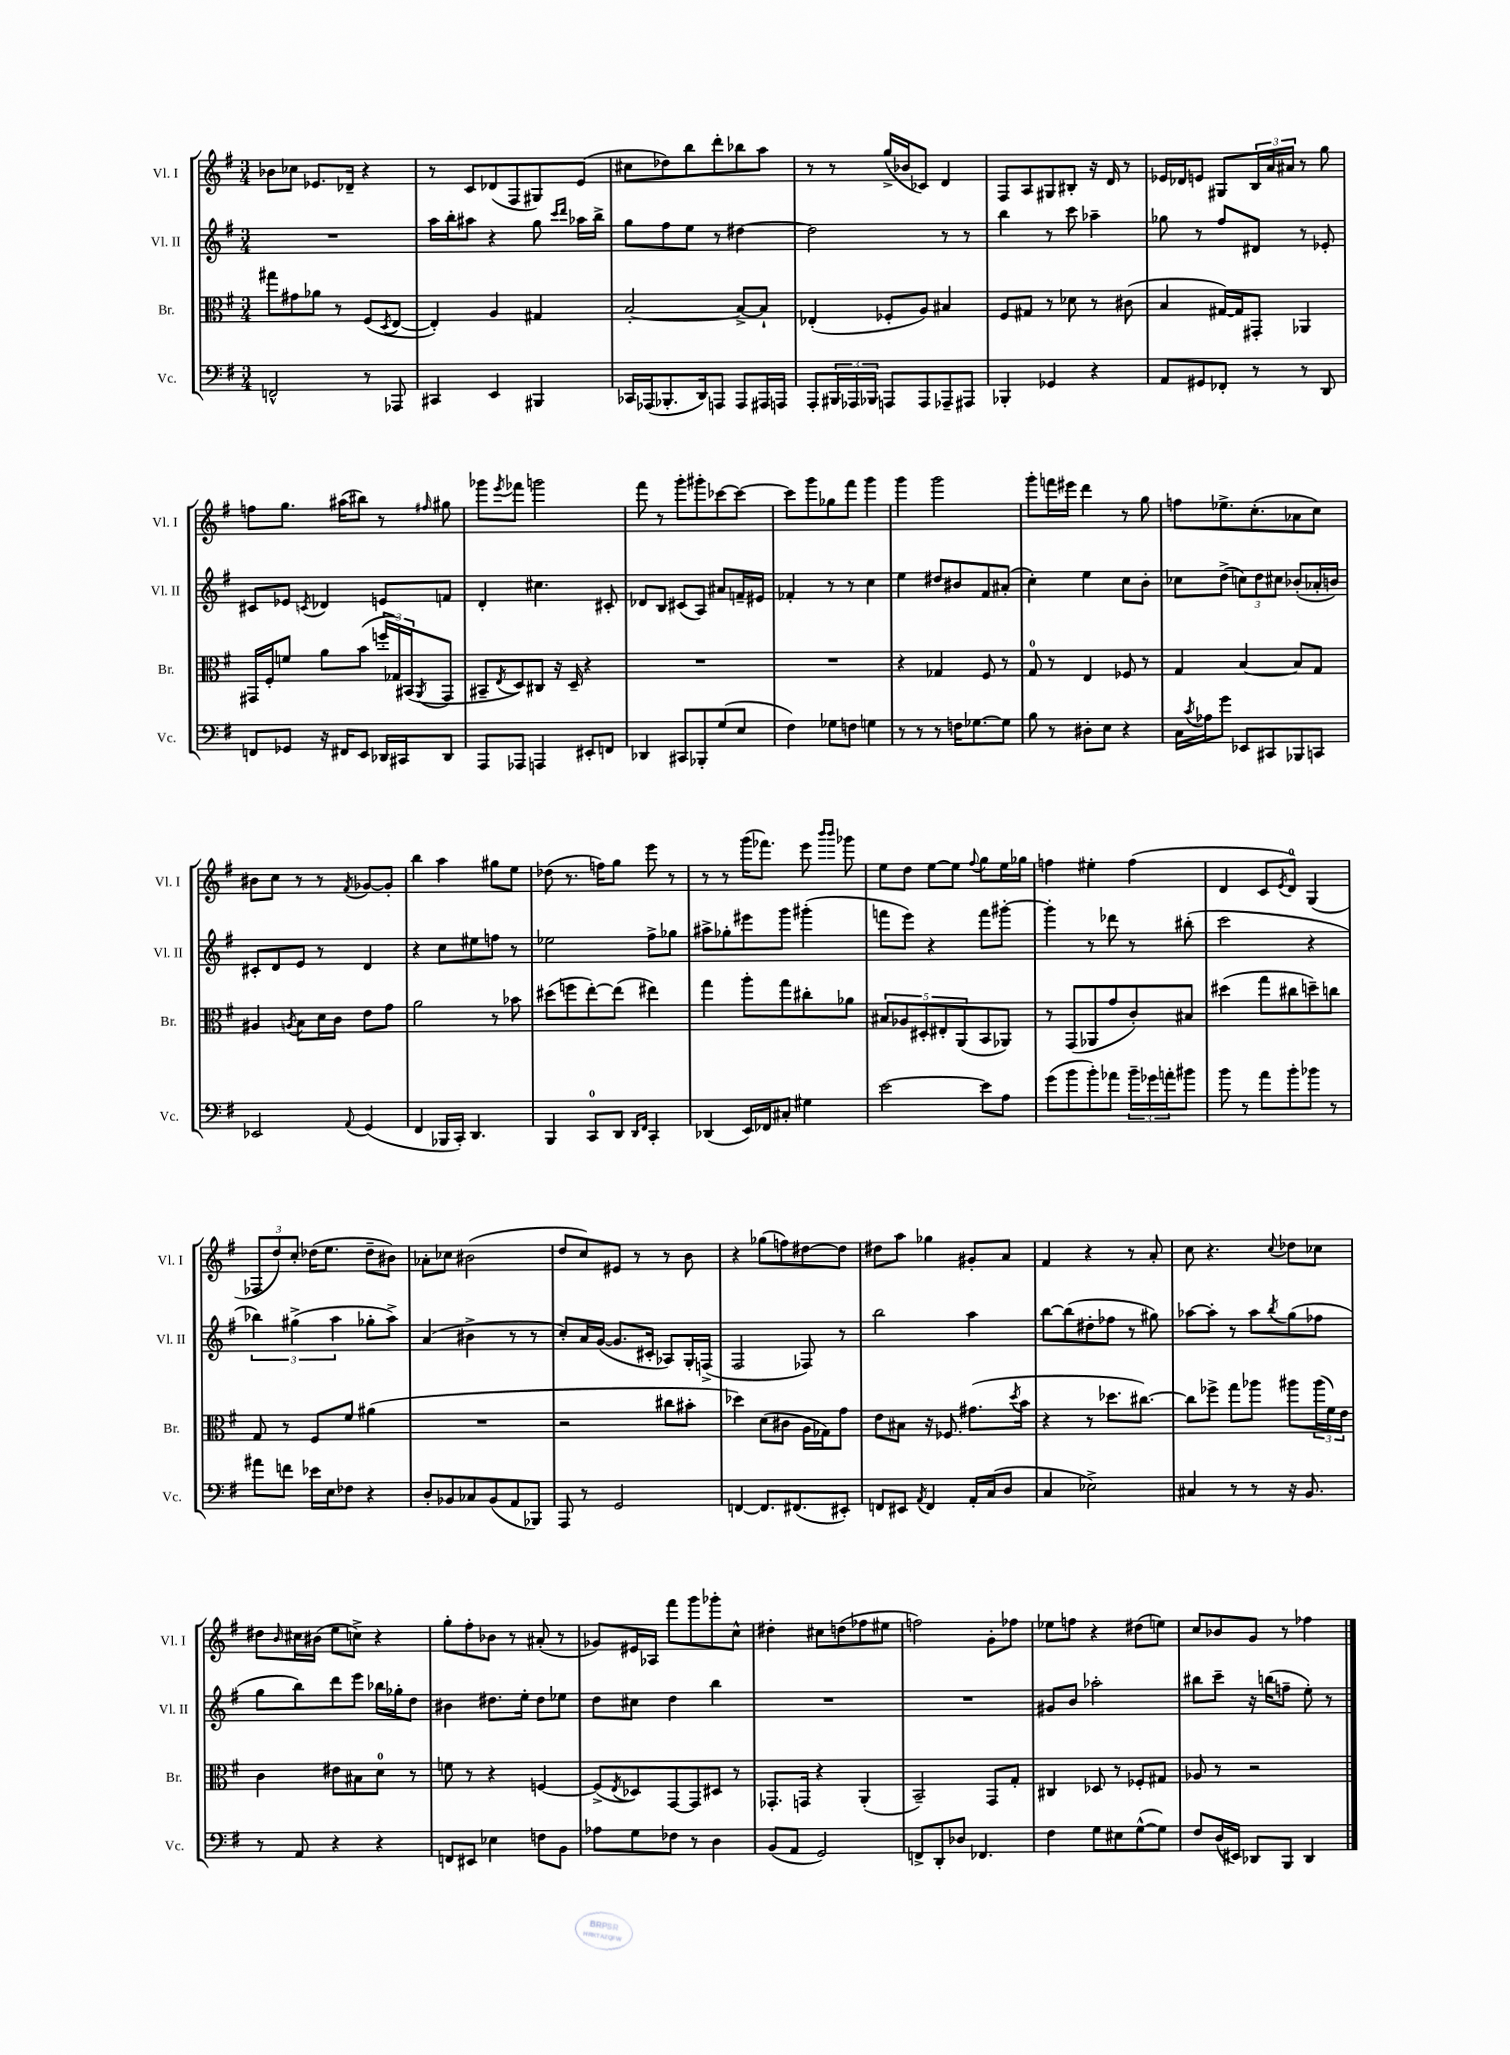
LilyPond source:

<<
\new StaffGroup <<
\new Staff = "s0" \with { instrumentName = "Vl. I" shortInstrumentName = "Vl. I" } {
    \clef treble \key g \major \numericTimeSignature \time 3/4
    bes'8 ces''8 ees'8. des'16-- r4 |
    r8 c'8 des'8( fis8 gis8) e'8( |
    cis''8 des''8) b''8 d'''8-. bes''8 a''8 |
    r8 r8 g''16->( bes'16 ces'8) d'4 |
    fis8 a8 gis8 bis8-. r16 d'16 r8 |
    ees'16 des'16 e'8 gis8 \tuplet 3/2 { b16 a'16 ais'16 } r8 g''8 |
    f''8 g''8. ais''16( bis''8) r8 \grace { fis''16 } gis''8 |
    ges'''8 \acciaccatura { e'''8 } fes'''8 g'''2 |
    fis'''8 r8 g'''8-. gis'''8-. ces'''8~ ces'''8~ |
    ces'''8 g'''8 ges''8 fis'''8 g'''4 |
    g'''4 g'''2 |
    g'''8-. f'''16 eis'''16 d'''4 r8 g''8 |
    f''8 ees''8.-> c''8.-.( aes'8 c''8) |
    bis'8 c''8 r8 r8 \acciaccatura { fis'8 } ges'8~ ges'8-. |
    b''4 a''4 gis''8 e''8 |
    des''8( r8. f''16) g''8 e'''8 r8 |
    r8 r8 g'''16( fes'''8.) e'''8 \grace { b'''16 b'''16 } ges'''8 |
    e''8 d''8 e''8~ e''8 \appoggiatura { fis''8 } g''8 e''16 ges''16 |
    f''4 eis''4-. f''4( |
    d'4 c'8 \acciaccatura { e'8 } d'8-0) g4( |
    \tuplet 3/2 { fes8 d''8) c''8-. } des''16( e''8. des''8-- bis'8) |
    aes'8-. ces''8 bis'2( |
    d''8 c''8) eis'8 r8 r8 b'8 |
    r4 ges''8( f''8) dis''8~ dis''8 |
    dis''8 a''8 ges''4 gis'8-. a'8 |
    fis'4 r4 r8 a'8-. |
    c''8 r4. \appoggiatura { c''8 } des''8 ces''8 |
    dis''8 \grace { b'16 } cis''16 bis'16( e''8 c''8->) r4 |
    g''8-. fis''8-. bes'8 r8 ais'8-.( r8 |
    ges'8) eis'16 aes16 fis'''8 g'''8 ges'''8-. c''8-^ |
    dis''4-. cis''8 d''8( fes''8 eis''8 |
    f''2) g'8-. fes''8 |
    ees''8 f''8 r4 dis''8( e''8) |
    c''8 bes'8 g'8 r8 fes''4 \bar "|." |
}
\new Staff = "s1" \with { instrumentName = "Vl. II" shortInstrumentName = "Vl. II" } {
    \clef treble \key g \major \numericTimeSignature \time 3/4
    R2. |
    a''16 b''16-. ais''8 r4 g''8 \grace { c'''16 d'''16 } aes''16 b''16-> |
    g''8 fis''8 e''8 r8 dis''4~ |
    dis''2 r8 r8 |
    b''4 r8 c'''8 aes''4-- |
    ges''8 r8 fis''8 dis'8 r8 ees'8-. |
    cis'8 ees'8 \acciaccatura { c'8 } des'4 e'8 f'8 |
    d'4-. cis''4. cis'8-. |
    des'8 b8 cis'8( a8) ais'8 f'16-- eis'16 |
    fes'4-. r8 r8 c''4 |
    e''4 dis''8 bis'8 fis'8 ais'8-.( |
    c''4-.) e''4 c''8 b'8-. |
    ces''8 d''8->( \tuplet 3/2 { c''8) d''8 cis''8 } bes'8-.( aes'16-. b'16) |
    cis'8-. d'8 e'8 r8 d'4 |
    r4 c''8 eis''8 f''8 r8 |
    ees''2 fis''8-> ges''8 |
    ais''8-> ges''8-. eis'''8 g'''8 gis'''4-.( |
    f'''8 e'''8) r4 f'''8 gis'''8~-. |
    gis'''4-. r8 des'''8 r8 bis''8-.( |
    c'''2 r4 |
    \tuplet 3/2 { bes''4) gis''4->( a''4 } ges''8-. a''8->) |
    a'4( bis'4-> r8 r8 |
    c''8-.) a'16 g'16~( g'8. cis'16-. aes8) g16-. f16->( |
    fis2 fes8) r8 |
    b''2 a''4 |
    b''8~ b''8( dis''8-. fes''8 r8 gis''8) |
    aes''8~ aes''8-. r8 aes''8 \acciaccatura { b''8 } g''8( fes''8 |
    g''8 b''8) d'''8 e'''8 bes''16 ges''16-. d''8 |
    bis'4 dis''8. e''16-. dis''8 ees''8 |
    d''8 cis''8 d''4 b''4 |
    R2. |
    R2. |
    gis'8 b'8 aes''2-. |
    bis''8 c'''8-- r16 b''16( f''8-- e''8-.) r8 \bar "|." |
}
\new Staff = "s2" \with { instrumentName = "Br." shortInstrumentName = "Br." } {
    \clef alto \key g \major \numericTimeSignature \time 3/4
    gis''8 gis'8 aes'8 r8 fis8( \acciaccatura { d8 } e8~ |
    e4-.) a4 gis4 |
    b2~-. b8~-> b8-! |
    ees4-.( fes8-. a8) bis4 |
    fis8 gis8 r8 des'8 r8 cis'8( |
    b4 gis16~) gis16 gis,8-. aes,4 |
    gis,16 fis16-. f'8 a'8 b'8( \tuplet 3/2 { f''16-. ges16) bis,16( } \acciaccatura { a,8 } gis,8 |
    bis,8-- \acciaccatura { e8 } d8) cis8 r16 d16-- r4 |
    R2. |
    R2. |
    r4 ges4 fis8 r8 |
    g8-0 r8 e4 fes8 r8 |
    g4 b4~ b8 g8 |
    ais4 \acciaccatura { a8 } b8 d'16 c'16 e'8 g'8 |
    a'2 r8 bes'8 |
    dis''8( f''8 e''8~-.) e''8( eis''4) |
    g''4 a''8-. g''8 cis''8-. aes'8 |
    \tuplet 5/4 { bis8 aes8 dis8-. eis8-. a,8( } b,8 aes,8) |
    r8 g,8( aes,8 g'8 c'8-.) bis8 |
    dis''4( g''8 cis''8 d''8--) c''8 |
    g8 r8 fis8 fis'8 ais'4( |
    R2. |
    r2 cis''8 bis'8-. |
    des''4) d'8( cis'8 a16 ges16) g'8 |
    e'8 bis8 r16 fes8. gis'8.( \acciaccatura { d''8 } b'16 |
    r4 r8 des''8. cis''8.~) |
    cis''8 fes''8-> g''8 aes''8 ais''8 \tuplet 3/2 { ais''16( fis'16) e'16 } |
    c'4 eis'8 bis8 d'8-0 r8 |
    f'8 r8 r4 f4~ |
    f8->( \acciaccatura { e8 } des8) g,8~ g,8 dis8 r8 |
    ges,8.-. g,16 r4 a,4-.( |
    b,2--) g,8 g8-. |
    cis4 des8 r8 fes8-. gis8 |
    aes8 r8 r2 \bar "|." |
}
\new Staff = "s3" \with { instrumentName = "Vc." shortInstrumentName = "Vc." } {
    \clef bass \key g \major \numericTimeSignature \time 3/4
    f,2-^ r8 aes,,8 |
    cis,4 e,4 bis,,4 |
    ces,16 aes,,16( bes,,8.-. d,16) a,,8 a,,8 ais,,16 a,,16 |
    a,,8-. \tuplet 3/2 { bis,,16 aes,,16 bes,,16 } a,,8 a,,8 aes,,8-- ais,,8 |
    bes,,4-. ges,4 r4 |
    a,8 gis,8 fes,8-. r8 r8 d,8 |
    f,8 ges,8 r16 fis,16 e,8 des,16 cis,16 des,8 |
    a,,8 aes,,8 a,,4 eis,8-. f,8 |
    des,4 cis,8 bes,,8-. g8( e8 |
    fis4) ges8 f8 g4 |
    r8 r8 r8 f16 ges8.~ ges8 |
    b8 r8 dis8-. e8 r4 |
    c16 \acciaccatura { c'8 } aes16 g'8 ees,8 cis,8 bes,,8 c,8 |
    ees,2 \appoggiatura { a,8 } g,4( |
    fis,4 bes,,16 c,16-.) d,4. |
    b,,4 c,8-0 d,8 \grace { d,16 fis,16 } c,4-. |
    des,4( e,16) fes,16 cis8-. gis4 |
    e'2~ e'8 a8 |
    g'8( b'8 b'8-.) aes'8 \tuplet 3/2 { b'16-- ges'16 a'16-. } bis'8 |
    b'8 r8 a'8 b'8-. bes'8 r8 |
    ais'8 f'8 ees'16 e16 fes8 r4 |
    d8-. bes,8 ces8 bes,8( a,8 bes,,8) |
    a,,8 r8 g,2 |
    f,4~ f,8. fis,8.( eis,8-.) |
    f,8 eis,8 \acciaccatura { a,8 } f,4 a,16-. c16( d8 |
    c4 ees2->) |
    cis4 r8 r8 r16 b,8. |
    r8 a,8 r4 r4 |
    f,8 eis,8 ees4 f8 b,8 |
    aes8 g8 fes8 r8 d4 |
    b,8( a,8 g,2) |
    f,8-> d,8-. des8 fes,4. |
    fis4 g8 eis8 g8~-^( g8) |
    fis8 d16( eis,16) des,8 b,,8 des,4 \bar "|." |
}
>>
>>
\layout { \context { \Score \remove "Bar_number_engraver" } }
